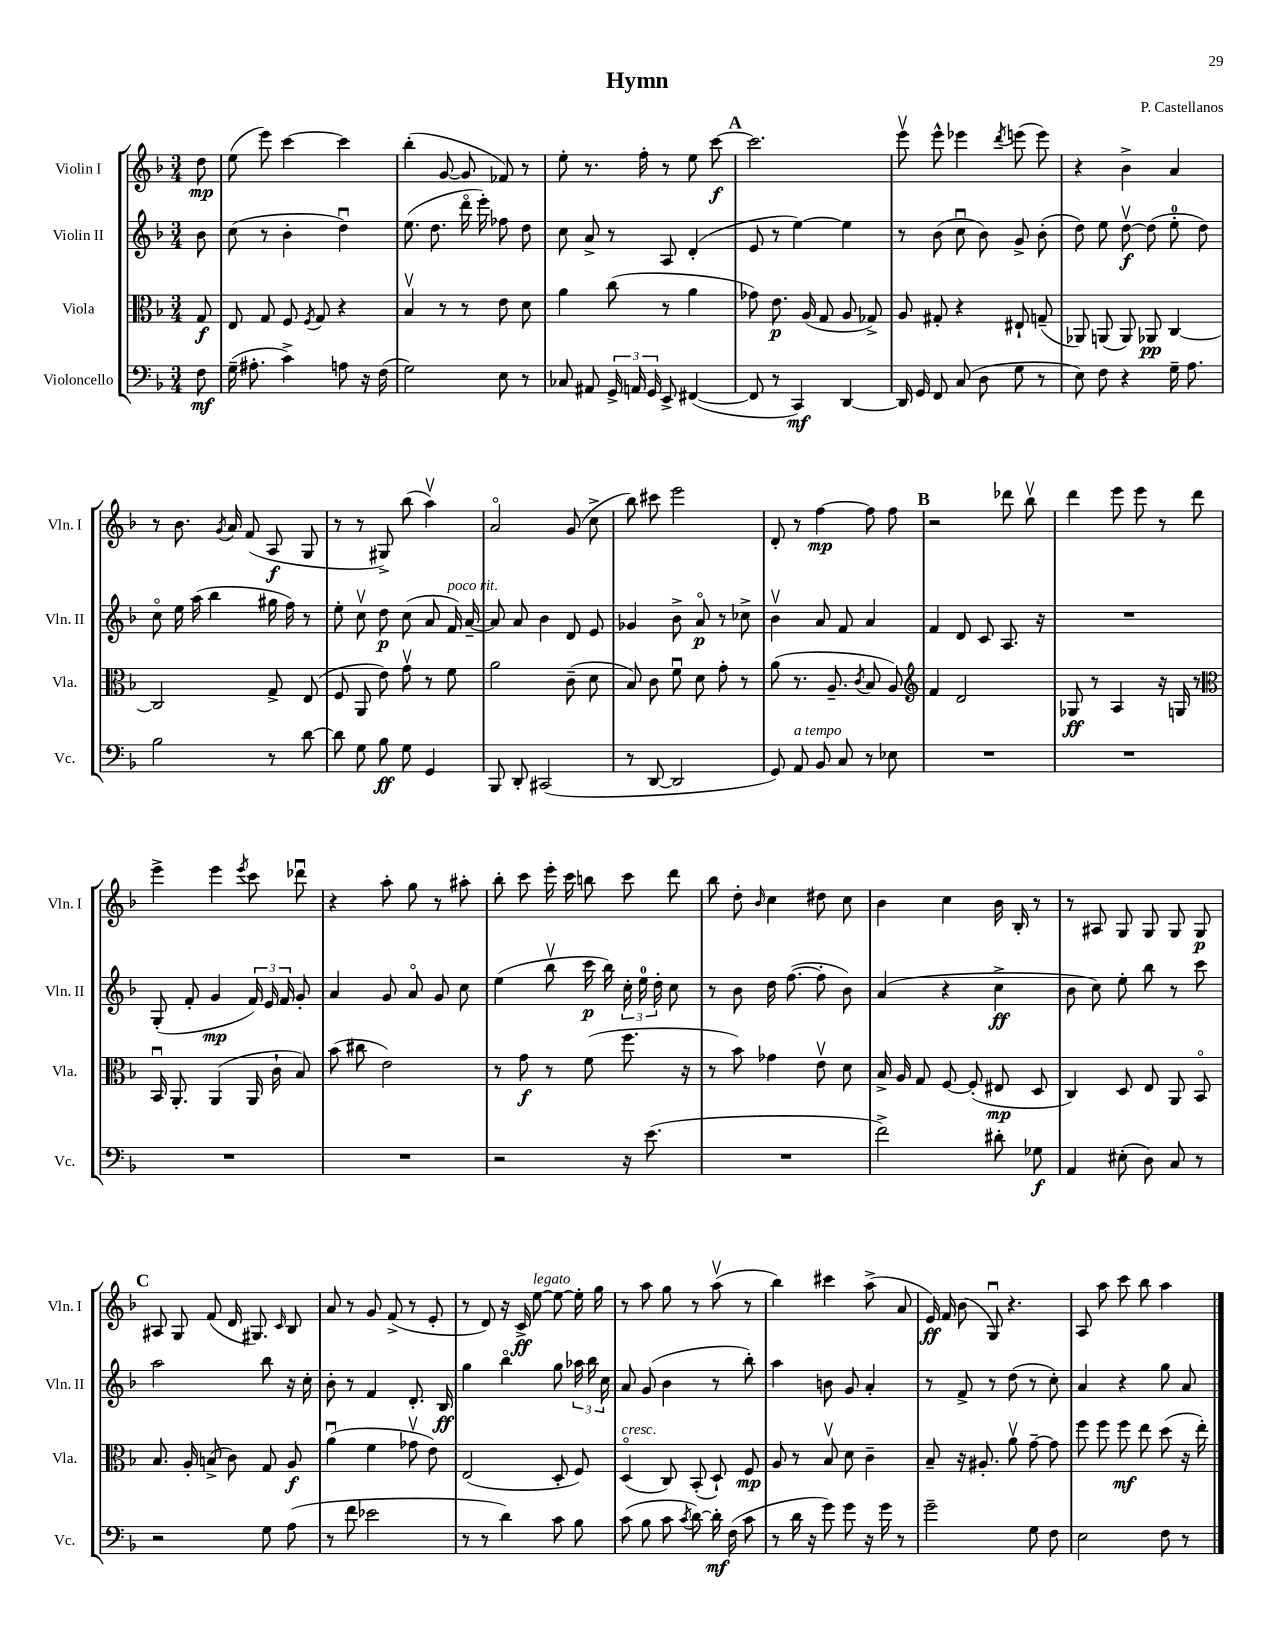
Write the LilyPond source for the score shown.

\header { title = "Hymn" composer = "P. Castellanos" }
<<
\new StaffGroup <<
\new Staff = "s0" \with { instrumentName = "Violin I" shortInstrumentName = "Vln. I" } {
    \clef treble \key f \major \numericTimeSignature \time 3/4 \partial 8
    \autoBeamOff d''8\mp |
    e''8( e'''8) c'''4~ c'''4 |
    bes''4-.( g'8~ g'8 fes'8) r8 |
    e''8-. r8. f''16-. r8 e''8 c'''8~\f |
    \mark \markup { \bold "A" } c'''2. |
    e'''8\upbow e'''8-^ ees'''4 \acciaccatura { d'''8 } e'''8( e'''8) |
    r4 bes'4-> a'4 |
    r8 bes'8. \acciaccatura { g'8 } a'16 f'8( a8\f g8 |
    r8 r8 gis8->) bes''8( a''4\upbow) |
    a'2\flageolet g'8( c''8-> |
    bes''8) cis'''8 e'''2 |
    d'8-. r8 f''4~\mp f''8 f''8 |
    \mark \markup { \bold "B" } r2 des'''8 bes''8\upbow |
    d'''4 e'''8 e'''8 r8 d'''8 |
    e'''4-> e'''4 \acciaccatura { e'''8 } c'''8 des'''8\downbow |
    r4 a''8-. g''8 r8 ais''8-. |
    bes''8-. c'''8 e'''16-. c'''16 b''8 c'''8 d'''8 |
    bes''8 d''8-. \grace { bes'16 } c''4 dis''8 c''8 |
    bes'4 c''4 bes'16 bes16-. r8 |
    r8 ais8 g8 g8 g8 g8\p |
    \mark \markup { \bold "C" } ais8 g8 f'8( d'16 gis8.) \grace { c'16 } bes8 |
    a'8 r8 g'8 f'8->( r8 e'8-. |
    r8 d'8) r16 c'16->\ff e''8~^\markup { \italic "legato" } e''8~ e''16-. g''16 |
    r8 a''8 g''8 r8 a''8\upbow( r8 |
    bes''4) cis'''4 a''8->( a'8 |
    e'16\ff) f'16 bes'8( g8\downbow) r4. |
    a8 a''8 c'''8 bes''8 a''4 \bar "|." |
}
\new Staff = "s1" \with { instrumentName = "Violin II" shortInstrumentName = "Vln. II" } {
    \clef treble \key f \major \numericTimeSignature \time 3/4 \partial 8
    \autoBeamOff bes'8 |
    c''8( r8 bes'4-. d''4\downbow) |
    e''8.( d''8. d'''16\flageolet e'''16-.) fes''8 d''8 |
    c''8 a'8-> r8 a8 d'4-.( |
    \mark \markup { \bold "A" } e'8 r8 e''4~) e''4 |
    r8 bes'8( c''8\downbow bes'8) g'8-> bes'8-.( |
    d''8) e''8 d''8~\upbow\f d''8( e''8-0-. d''8) |
    c''8\flageolet e''16 a''16( bes''4 gis''16 f''16) r8 |
    e''8-. c''8\upbow d''8\p c''8( a'8 f'16^\markup { \italic "poco rit." }) a'16~-- |
    a'8 a'8 bes'4 d'8 e'8 |
    ges'4 bes'8-> a'8\flageolet\p r8 ces''8-> |
    bes'4\upbow a'8 f'8 a'4 |
    \mark \markup { \bold "B" } f'4 d'8 c'8 a8. r16 |
    R2. |
    g8-.( f'8-. g'4\mp \tuplet 3/2 { f'16) e'16 f'16 } g'8-. |
    a'4 g'8 a'8\flageolet g'8 c''8 |
    e''4( bes''8\upbow c'''16\p bes''16) \tuplet 3/2 { c''16-. e''16-0 d''16-. } c''8 |
    r8 bes'8 d''16 f''8.~( f''8-. bes'8) |
    a'4( r4 c''4->\ff |
    bes'8 c''8) e''8-. bes''8 r8 c'''8 |
    \mark \markup { \bold "C" } a''2 bes''8 r16 c''16-. |
    bes'8-. r8 f'4 d'8.-. bes16\ff |
    g''4 bes''4\flageolet g''8 \tuplet 3/2 { aes''16 bes''16 c''16 } |
    a'8 g'8( bes'4 r8 bes''8-.) |
    a''4 b'8 g'8 a'4-. |
    r8 f'8-> r8 d''8( r8 c''8-.) |
    a'4 r4 g''8 a'8 \bar "|." |
}
\new Staff = "s2" \with { instrumentName = "Viola" shortInstrumentName = "Vla." } {
    \clef alto \key f \major \numericTimeSignature \time 3/4 \partial 8
    \autoBeamOff g8\f |
    e8 g8 f8 \acciaccatura { f8 } g8 r4 |
    bes4\upbow r8 r8 e'8 d'8 |
    a'4 c''8( r8 a'4 |
    \mark \markup { \bold "A" } ges'8) e'8.\p a16( g8 a8 ges8->) |
    a8 gis8-. r4 eis8-! g8--( |
    aes,8) a,8( a,8) aes,8\pp c4~ |
    c2 g8-> e8( |
    f8 a,8 e'8) g'8\upbow r8 f'8 |
    a'2 c'8--( d'8 |
    bes8) c'8 f'8\downbow d'8 g'8-. r8 |
    a'8( r8. a8.-- \acciaccatura { c'8 } bes8 a8) |
    \mark \markup { \bold "B" } \clef treble f'4 d'2 |
    ges8\ff r8 a4 r16 g16 r8 |
    \clef alto bes,16\downbow a,8.-. a,4( a,16 c'16-! bes8) |
    bes'8( cis''8 e'2) |
    r8 g'8\f r8 f'8( f''8. r16 |
    r8 bes'8) ges'4 e'8\upbow d'8 |
    bes16-> a16 g8 f8~ f8-.( eis8\mp d8 |
    c4) d8 e8 a,8 bes,8\flageolet |
    \mark \markup { \bold "C" } bes8. a16-. b8->( c'8) g8 a8\f |
    a'4\downbow( f'4 ges'8\upbow e'8) |
    e2( d8-. f8) |
    d4\flageolet^\markup { \italic "cresc." }( c8) bes,8-.( d8-!) f8\mp |
    a8 r8 bes8\upbow d'8 c'4-- |
    bes8-- r16 ais8.-. a'8\upbow g'8~-- g'8 |
    f''8 f''8 f''8\mf e''8 d''8( r16 e''16-.) \bar "|." |
}
\new Staff = "s3" \with { instrumentName = "Violoncello" shortInstrumentName = "Vc." } {
    \clef bass \key f \major \numericTimeSignature \time 3/4 \partial 8
    \autoBeamOff f8\mf |
    g16--( ais8.-. c'4->) a8 r16 f16( |
    g2) e8 r8 |
    ces8 ais,8 \tuplet 3/2 { g,16-> a,16 g,16 } e,8-> fis,4~( |
    \mark \markup { \bold "A" } fis,8 r8 c,4\mf) d,4~ |
    d,16 g,16 f,8 c8( d8 g8 r8 |
    e8) f8 r4 g16-- a8. |
    bes2 r8 d'8~ |
    d'8 g8 bes8\ff g8 g,4 |
    bes,,8 d,8-. cis,2( |
    r8 d,8~ d,2 |
    g,8) a,8^\markup { \italic "a tempo" } bes,8 c8 r8 ees8 |
    \mark \markup { \bold "B" } R2. |
    R2. |
    R2. |
    R2. |
    r2 r16 e'8.( |
    R2. |
    f'2->) dis'8-. ges8\f |
    a,4 eis8-.( d8) c8 r8 |
    \mark \markup { \bold "C" } r2 g8 a8( |
    r8 f'8 ees'2 |
    r8 r8 d'4) c'8 bes8 |
    c'8( bes8 c'8 \acciaccatura { c'8 } d'8~) d'16-.\mf f16( c'8 |
    r8 d'16 r16 g'8) g'8 r16 g'16 r8 |
    g'2-- g8 f8 |
    e2 f8 r8 \bar "|." |
}
>>
>>
\layout { \context { \Score \remove "Bar_number_engraver" } }
